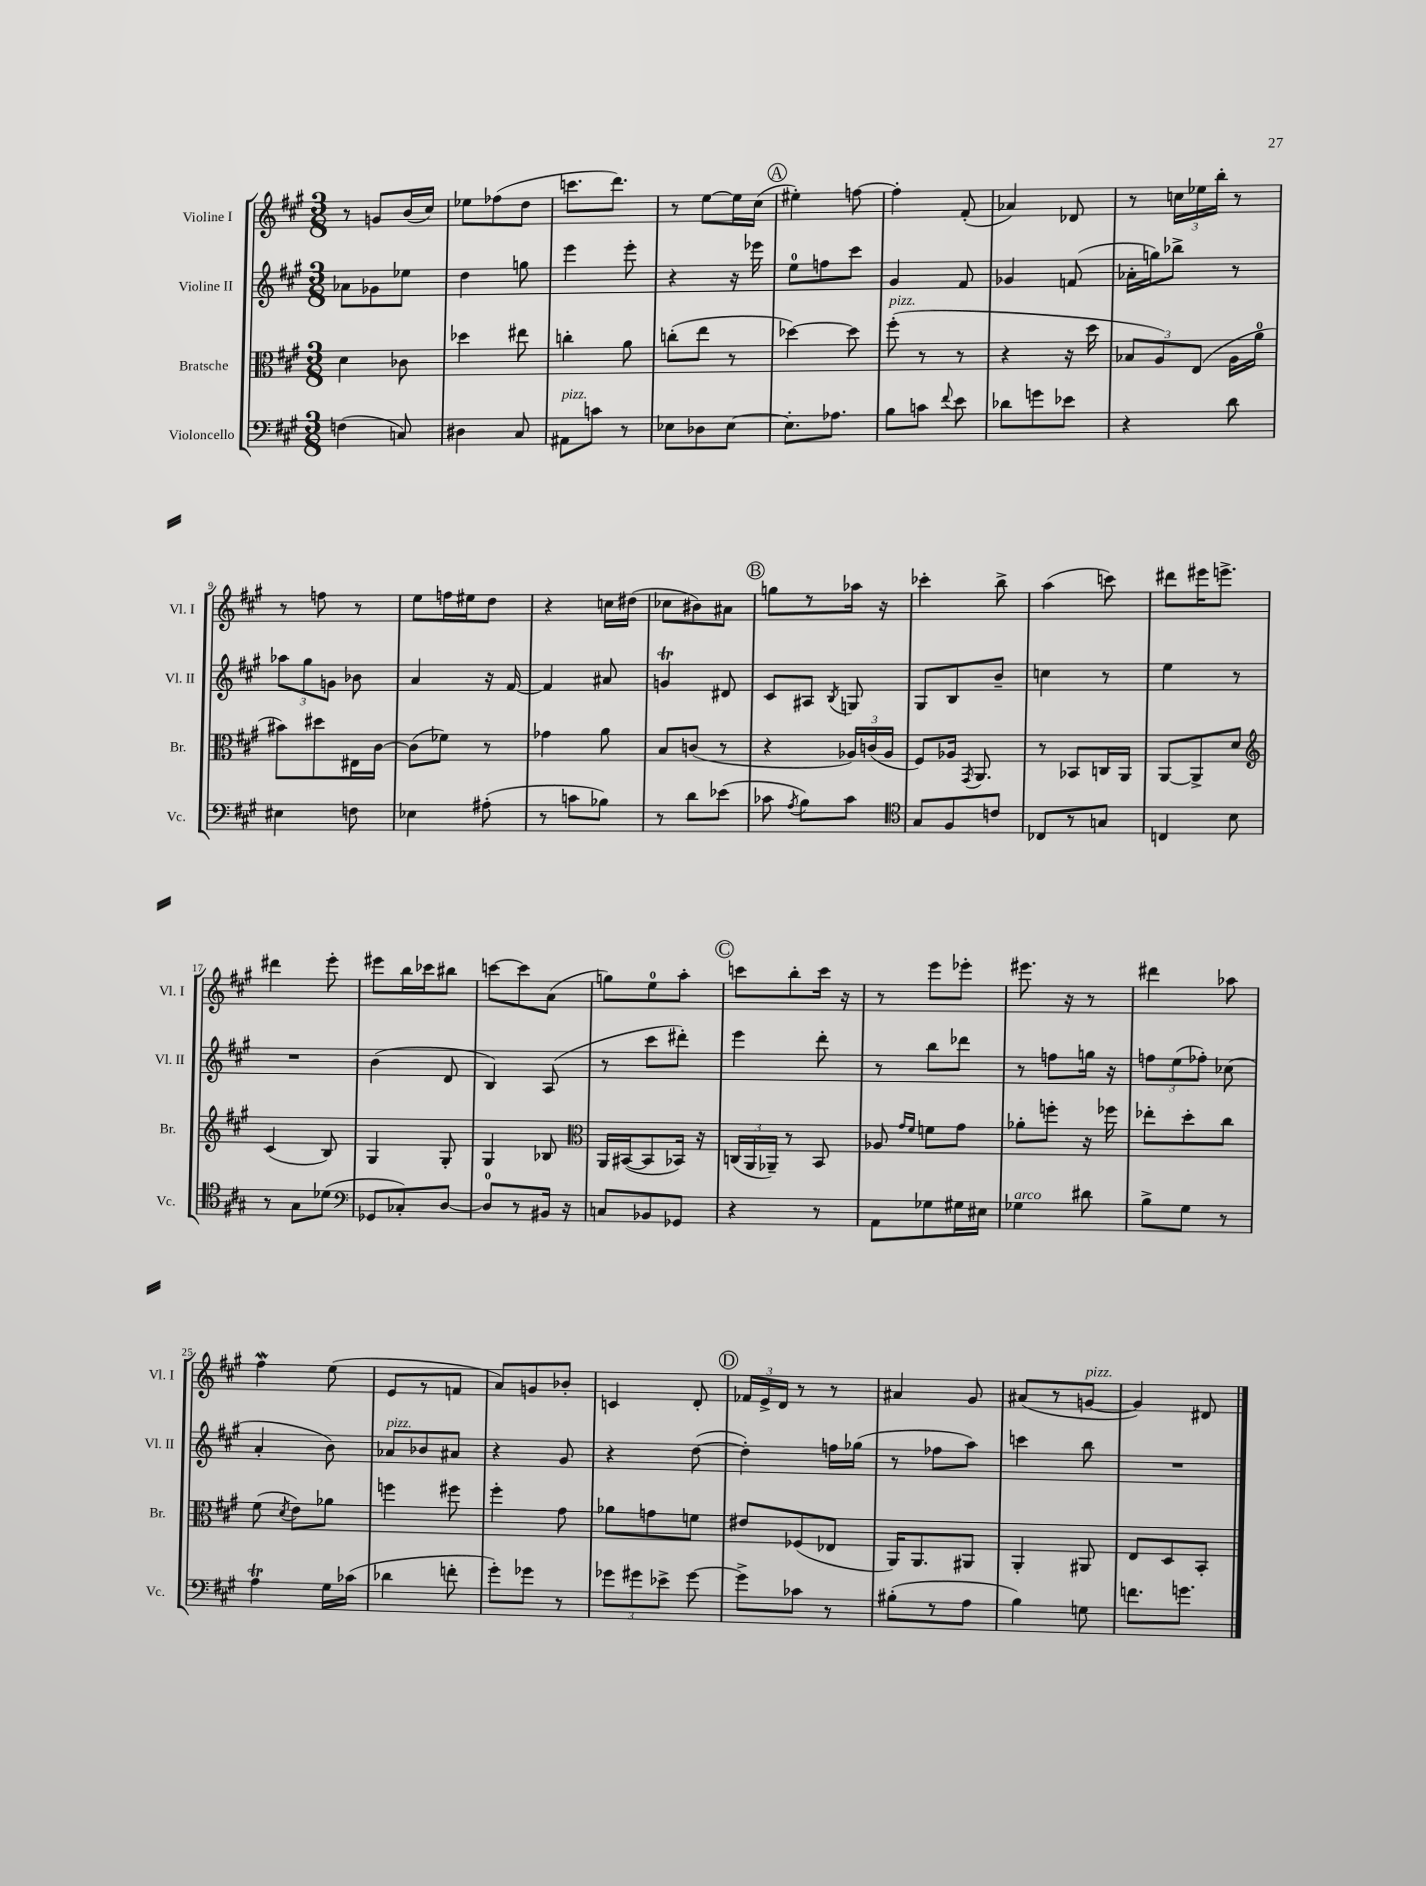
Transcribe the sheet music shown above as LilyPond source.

<<
\new StaffGroup <<
\new Staff = "s0" \with { instrumentName = "Violine I" shortInstrumentName = "Vl. I" } {
    \clef treble \key a \major \numericTimeSignature \time 3/8
    \autoBeamOff r8 g'8[ b'16( cis''16]) |
    ees''8[ fes''8( d''8] |
    c'''8.[ d'''8.]) |
    r8 e''8[~ e''16 cis''16]( |
    \mark \markup { \circle "A" } eis''4-.) f''8~ |
    f''4-. fis'8-.( |
    aes'4) des'8 |
    r8 \tuplet 3/2 { c''16[ ees''16 b''16]-. } r8 |
    r8 f''8 r8 |
    e''8[ f''16 eis''16 d''8] |
    r4 c''16[ dis''16]( |
    ces''8[ bis'8) ais'8] |
    \mark \markup { \circle "B" } g''8[ r8 aes''16] r16 |
    ces'''4-. b''8-> |
    a''4( c'''8) |
    dis'''8[ eis'''16 e'''8.]-> |
    dis'''4 e'''8-. |
    eis'''8[ b''16 ces'''16 bis''8] |
    c'''8[~ c'''8 a'8]( |
    g''8[) e''8-0 a''8]-. |
    \mark \markup { \circle "C" } c'''8[ b''8-. c'''16] r16 |
    r8 e'''8[ ees'''8]-. |
    eis'''8. r16 r8 |
    dis'''4 aes''8 |
    fis''4\mordent e''8( |
    e'8[ r8 f'8] |
    a'8[) g'8 bes'8]-. |
    c'4 d'8-. |
    \mark \markup { \circle "D" } \tuplet 3/2 { fes'16[ e'16-> d'16] } r8 r8 |
    ais'4 gis'8 |
    ais'8[( r8 g'8]~^\markup { \italic "pizz." } |
    g'4) dis'8 \bar "|." |
}
\new Staff = "s1" \with { instrumentName = "Violine II" shortInstrumentName = "Vl. II" } {
    \clef treble \key a \major \numericTimeSignature \time 3/8
    \autoBeamOff aes'8[ ges'8 ees''8] |
    d''4 g''8 |
    e'''4 e'''8-. |
    r4 r16 ees'''16 |
    \mark \markup { \circle "A" } e''8[-0 f''8 cis'''8] |
    gis'4 fis'8 |
    ges'4 f'8( |
    aes'16[-. g''16) bes''8]-> r8 |
    \tuplet 3/2 { aes''8[ gis''8 g'8] } bes'8 |
    a'4 r16 fis'16~ |
    fis'4 ais'8 |
    g'4\trill dis'8 |
    \mark \markup { \circle "B" } cis'8[ ais8] \acciaccatura { b8 } g8 |
    gis8[ b8 b'8]-- |
    c''4 r8 |
    e''4 r8 |
    R4. |
    b'4( d'8 |
    b4) a8( |
    r8 cis'''8[ dis'''8]-.) |
    \mark \markup { \circle "C" } e'''4 d'''8-. |
    r8 b''8[ des'''8] |
    r8 f''8[ g''16] r16 |
    \tuplet 3/2 { f''8[ e''8( fes''8]-.) } ces''8( |
    a'4-. b'8) |
    aes'8[^\markup { \italic "pizz." } bes'8 ais'8] |
    r4 gis'8 |
    r4 d''8~( |
    \mark \markup { \circle "D" } d''4-.) f''16[ ges''16]( |
    r8 fes''8[ a''8]) |
    c'''4 b''8 |
    R4. \bar "|." |
}
\new Staff = "s2" \with { instrumentName = "Bratsche" shortInstrumentName = "Br." } {
    \clef alto \key a \major \numericTimeSignature \time 3/8
    \autoBeamOff d'4 ces'8 |
    des''4 eis''8 |
    c''4-. a'8 |
    c''8[-.( e''8] r8 |
    \mark \markup { \circle "A" } des''4~) des''8 |
    fis''8-.^\markup { \italic "pizz." }( r8 r8 |
    r4 r16 d''16 |
    \tuplet 3/2 { bes8[ a8) e8]( } a16[ a'16]-0 |
    bis'8[) dis''8 eis16 cis'16]~ |
    cis'8[( fes'8]) r8 |
    ges'4 a'8 |
    b8[ c'8]( r8 |
    \mark \markup { \circle "B" } r4 \tuplet 3/2 { aes16[) c'16( aes16] } |
    fis8[) aes16] \acciaccatura { gis,8 } a,8. |
    r8 bes,8[ c16 a,16] |
    a,8[~ a,8-> d'8] |
    \clef treble cis'4( b8) |
    gis4 gis8-. |
    gis4 bes8 |
    \clef alto a,16[ bis,16~( bis,8 bes,16]) r16 |
    \mark \markup { \circle "C" } \tuplet 3/2 { c16[( a,16 aes,16]--) } r8 b,8 |
    aes8 \grace { gis'16[ fis'16] } f'8[ gis'8] |
    aes'8[-. f''8]-. r16 fes''16 |
    ees''8[-. d''8-. cis''8] |
    fis'8( \acciaccatura { d'8 } e'8[) aes'8] |
    f''4 fis''8 |
    fis''4-. gis'8 |
    aes'8[ g'8 f'8] |
    \mark \markup { \circle "D" } eis'8[ fes8( ees8] |
    a,16[) a,8. ais,8] |
    a,4-. ais,8 |
    e8[ d8 b,8]-. \bar "|." |
}
\new Staff = "s3" \with { instrumentName = "Violoncello" shortInstrumentName = "Vc." } {
    \clef bass \key a \major \numericTimeSignature \time 3/8
    \autoBeamOff f4( c8) |
    dis4 cis8 |
    ais,8[^\markup { \italic "pizz." } c'8] r8 |
    ees8[ des8 ees8]~ |
    \mark \markup { \circle "A" } ees8.[-. aes8.] |
    b8[ c'8] \appoggiatura { fis'8 } e'8 |
    des'8[ g'8 ees'8] |
    r4 d'8 |
    eis4 f8 |
    ees4 ais8-.( |
    r8 c'8[ bes8]) |
    r8 d'8[ ees'8]( |
    \mark \markup { \circle "B" } ces'8 \acciaccatura { a8 } b8[) ces'8] |
    \clef tenor gis8[ fis8 c'8] |
    ces8[ r8 g8] |
    c4 b8 |
    r8 gis8[ des'8]( |
    \clef bass ges,8[ ces8-.) d8]~ |
    d8[-0 r8 bis,16] r16 |
    c8[ bes,8 ges,8] |
    \mark \markup { \circle "C" } r4 r8 |
    a,8[ ges8 gis16 eis16] |
    ges4^\markup { \italic "arco" } dis'8 |
    b8[-> gis8] r8 |
    a4\trill gis16[ ces'16]( |
    des'4 f'8-. |
    gis'8[-.) ges'8] r8 |
    \tuplet 3/2 { ges'8[ gis'8 ees'8]-> } gis'8~ |
    \mark \markup { \circle "D" } gis'8[-> ces'8] r8 |
    bis8[-.( r8 a8] |
    b4) g8 |
    f'8.[ g'8.] \bar "|." |
}
>>
>>
